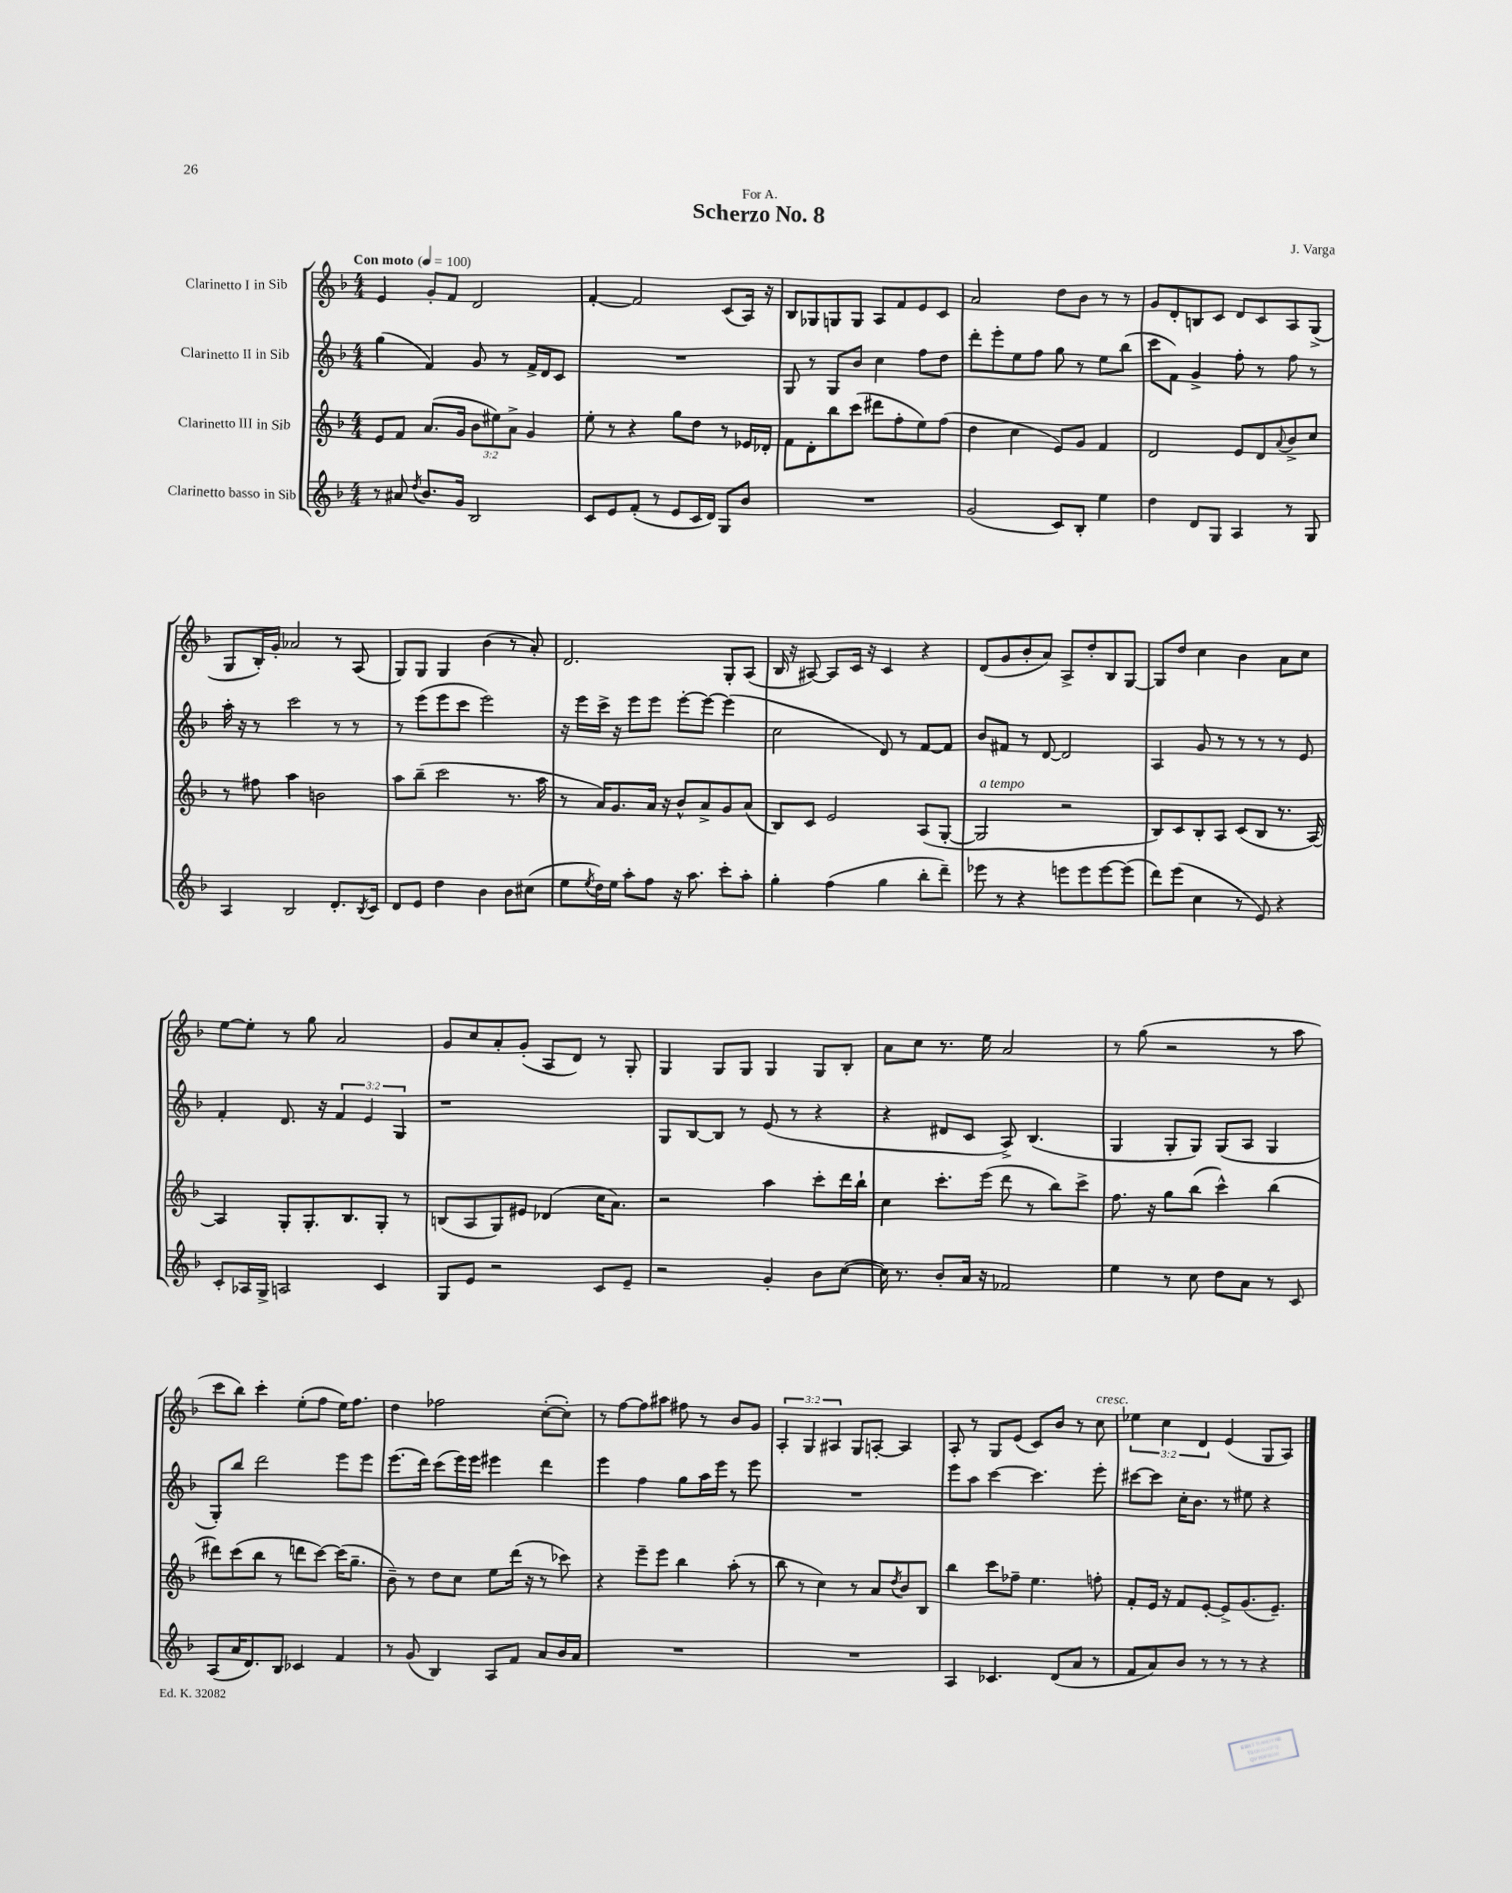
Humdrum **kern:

**kern	**kern	**kern	**kern
*part4	*part3	*part2	*part1
*staff4	*staff3	*staff2	*staff1
*I"Clarinetto basso in Sib	*I"Clarinetto III in Sib	*I"Clarinetto II in Sib	*I"Clarinetto I in Sib
*clefG2	*clefG2	*clefG2	*clefG2
*k[b-]	*k[b-]	*k[b-]	*k[b-]
*M4/4	*M4/4	*M4/4	*M4/4
*MM100	*MM100	*MM100	*MM100
=1	=1	=1	=1
!	!	!	!LO:TX:a:B:t=Con moto
8r	8e/L	(4gg\	4e/
8a#X/	8f/J	.	.
8qdd/	.	.	.
8.b-/L	(8.a/L	4f/)	8g'/L
.	.	.	8f/J
16g/Jk	16g/Jk	.	.
2B-/	12b-\L	8g/	2d/
.	12ee#X\)	.	.
.	.	8r	.
.	12a^\J	.	.
.	4g/	16f^/LL	.
.	.	16d/J	.
.	.	8c/J	.
=2	=2	=2	=2
8c/L	8ee'\	1r	[4f'/
8e/	8r	.	.
(8f'/J	4r	.	2f/]
8r	.	.	.
8e/L	8gg\L	.	.
16c/L	8dd\J	.	.
16d/JJ)	.	.	.
8G/L	8r	.	(8c/L
8b-/J	16e-X/LL	.	16A/Jk)
.	16d-X'/JJ	.	16r
=3	=3	=3	=3
1r	8f\L	8G/	8B-/L
.	8d'\	8r	8G-X/
.	8bb-\	8G/L	8Gn/
.	(8ccc\J	8b-/J	8G/J
.	8ddd#X\L	4cc\	8A/L
.	8ff'\	.	8f/
.	8ee\)	8ff\L	8e/
.	(8ff\J	8dd\J	8c/J
=4	=4	=4	=4
(2g/	4dd\	8ddd'\L	2a/
.	.	8eee'\	.
.	4cc\	8ee\	.
.	.	8ff\J	.
8c/L)	8e/L)	8gg\	8dd\L
8B-'/J	8g/J	8r	8b-\J
4ee\	4f/	8ee\L	8r
.	.	(8bb-\J	8r
=5	=5	=5	=5
4dd\	2d/	8ccc\L	8g/L
.	.	8f\J)	8d'/
8d/L	.	4g^/	8Bn/
8G/J	.	.	8c/J
4A/	8e/L	8ff'\	8d/L
.	8d/	8r	8c/
.	8qqa/	.	.
8r	8b-^/	8ff\	8A/
8G/	8cc/J	8r	(8G^/J
!!LO:LB:g=z
=6	=6	=6	=6
4A/	8r	16aa'\	8G/L
.	.	16r	.
.	8ff#X\	8r	16B-'/L)
.	.	.	16g'/JJ
2B-/	4aa\	2ccc\	2a-X/
.	2bn\	.	.
8.d'/L	.	8r	8r
.	.	8r	(8A/
8qB-/	.	.	.
16c/Jk	.	.	.
=7	=7	=7	=7
8d/L	8aa\L	8r	8G/L)
8e/J	(8bb-~\J	(8eee\L	8G/J
4dd\	2ccc\	8eee\	4G/
.	.	8ccc\J	.
4b-\	.	2eee\)	(4b-\
8b-\L	8.r	.	8r
(8cc#X\J	.	.	8a'/)
.	16aa\	.	.
=8	=8	=8	=8
8ee\L	8r	16r	2.d/
.	.	16eee\LL	.
8qee/	.	.	.
16dd\L)	16a/KL)	16ccc^\JJ	.
16ee\JJ	8.g/	16r	.
8aa'\L	.	8eee\L	.
8ff\J	16a/Jk	8eee\J	.
.	16r	.	.
16r	8b-^^/L	[8eee'\L	.
8.aa\	.	.	.
.	8a^/	8eee\J_	.
8ccc'\L	8g/	(4eee\]	8G'/L
8aa'\J	(8a/J	.	(8A/J
=9	=9	=9	=9
4gg'\	8B-/L)	2cc\	16B-/
.	.	.	16r
.	8c/J	.	[8A#X/)
(4ff\	2e/	.	8A#/L]
.	.	.	16c/Jk
.	.	.	16r
4gg\	.	8d/)	4c/
.	.	8r	.
8bb-'\L	(8A/L	[8f/L	4r
8ddd~\J)	[8G'/J	8f/J]	.
=10	=10	=10	=10
!	!LO:TX:a:i:t=a tempo	!	!
8eee-X\	2G/]	8b-/L	(8d/L
8r	.	8f#X/J	8g/
4r	.	8r	8b-'/
.	.	[8d/	8a/J)
8eeen\L	2r	2d/]	8A^/L
8eee\	.	.	8dd'/
[8eee\	.	.	8B-/
(8eee\J]	.	.	[8G/J
=11	=11	=11	=11
8ddd\L)	8B-/L)	4A/	8G/L]
(8eee\J	8c/	.	8dd/J
4cc\	8B-'/	8g/	4cc\
.	8A/J	8r	.
8r	(8c/L	8r	4b-\
8e/)	8B-/J	8r	.
4r	8.r	8r	8a\L
.	.	8e/	8cc\J
.	[16A/)	.	.
!!LO:LB:g=z
=12	=12	=12	=12
8c'/L	4A/]	4f'/	[8ee\L
16A-X/L	.	.	8ee'\J]
16G^/JJ	.	.	.
2An/	8G'/L	8.d/	8r
.	8.G'/	.	8gg\
.	.	16r	.
.	.	6f/	2a/
.	8.B-/	.	.
.	.	6e/	.
4c/	8G'/J	.	.
.	.	6G/	.
.	8r	.	.
=13	=13	=13	=13
8G/L	(8Bn/L	1r	8g/L
8e/J	8A/	.	8cc/
2r	8G/)	.	8a'/
.	8e#X/J	.	(8g'/J
.	(4d-X/	.	8A/L
.	.	.	8d/J)
8c/L	16cc\KL	.	8r
.	8.a\J)	.	.
8e~/J	.	.	8G'/
=14	=14	=14	=14
2r	2r	8G/L	4G/
.	.	[8B-/	.
.	.	8B-/J]	8G/L
.	.	8r	8G/J
4g'/	4aa\	(8e/	4G/
.	.	8r	.
8b-\L	8ccc'\L	4r	8G/L
([8cc\J	16ddd\L	.	8B-'/J
.	16bb-`\JJ	.	.
=15	=15	=15	=15
16cc\])	4cc\	4r	8a\L
8.r	.	.	.
.	.	.	8cc\J
8b-'/L	8.ccc'\L	8d#X/L	8.r
16a/Jk	.	8c/J	.
16r	(16eee\Jk	.	16ee\
2f-X/	8ddd\	8A^/)	2a/
.	8r	(4.B-/	.
.	8bb-\L)	.	.
.	8ccc^\J	.	.
=16	=16	=16	=16
4ee\	8.ff\	4G/	8r
.	.	.	(8gg\
.	16r	.	.
8r	8gg\L	8G'/L	2r
8cc\	(8bb-\J	8G/J)	.
8dd\L	4ccc^^\)	(8G/L	.
8a\J	.	8A/J	.
8r	(4bb-\	4G/	8r
8c/	.	.	8aa\
!!LO:LB:g=z
=17	=17	=17	=17
(8A/L	8ddd#X\L)	8G'/L)	8ccc\L
16a/K	(8ccc\	8bb-/J	8bb-\J)
8.d/)	.	.	.
.	8bb-\J	2ddd\	4ccc'\
8B-/J	8r	.	.
4c-X/	8dddn\L	.	(8ee'\L
.	[8ccc\J)	.	8ff\J
4f/	(16ccc\KL]	8eee\L	16ee\KL)
.	8.gg~\J	.	8.ff\J
.	.	8eee\J	.
=18	=18	=18	=18
8r	8b-~\)	(8.eee\L	4dd\
(8g/	8r	.	.
.	.	16ddd\Jk)	.
4B-/)	8dd\L	(8ccc\L	2ff-X\
.	8cc\J	16eee\L)	.
.	.	16eee\JJ	.
8A/L	8ee\L	4eee#X\	.
8f/J	(16ddd\Jk	.	.
.	16r	.	.
8a/L	8r	4ddd\	([8cc'\L
16b-/L	8ccc-X\)	.	8cc'\J])
16a/JJ	.	.	.
=19	=19	=19	=19
1r	4r	4eee\	8r
.	.	.	[8ff\L
.	8eee~\L	4ff\	8ff\]
.	8eee\J	.	8aa#X\J
.	4bb-\	8gg\L	8ff#X\
.	.	16aa\L	8r
.	.	16eee\JJ	.
.	(8aa'\	8r	8b-/L
.	8r	8eee\	8g/J
=20	=20	=20	=20
1r	8bb-\	1r	6A'/
.	8r	.	.
.	.	.	6G/
.	4cc\)	.	.
.	.	.	6A#X/
.	8r	.	8G/L
.	8a/L	.	[8An'/J
.	8qdd/	.	.
.	8b-/	.	4A/]
.	8B-/J	.	.
=21	=21	=21	=21
4A/	4bb-\	8eee\L	8A'/
.	.	8aa\J	8r
4.c-X/	8ccc\L	[4ccc\	8G/L
.	8ff-X~\J	.	(8e/J
.	4.ee\	4.ccc\]	8c/L)
(8d/L	.	.	8b-/J
8a/J	.	.	8r
!	!	!	!LO:TX:a:i:t=cresc.
8r	8ffn'\	8eee'\	8cc\
=22	=22	=22	=22
8f/L	8f'/L	[8ccc#X\L	6ee-X\
8a/)	16e/Jk	8ccc#\J]	.
.	.	.	6cc\
.	16r	.	.
8b-/J	8f/L	16cc'\KL	.
.	.	8.b-\J	.
.	.	.	6d/
8r	[8e'/J	.	.
8r	8e^/L]	8r	(4e/
8r	(8.g/	8ee#X\	.
4r	.	4r	8G/L
.	8.e~/J)	.	.
.	.	.	8A/J)
==	==	==	==
*-	*-	*-	*-
